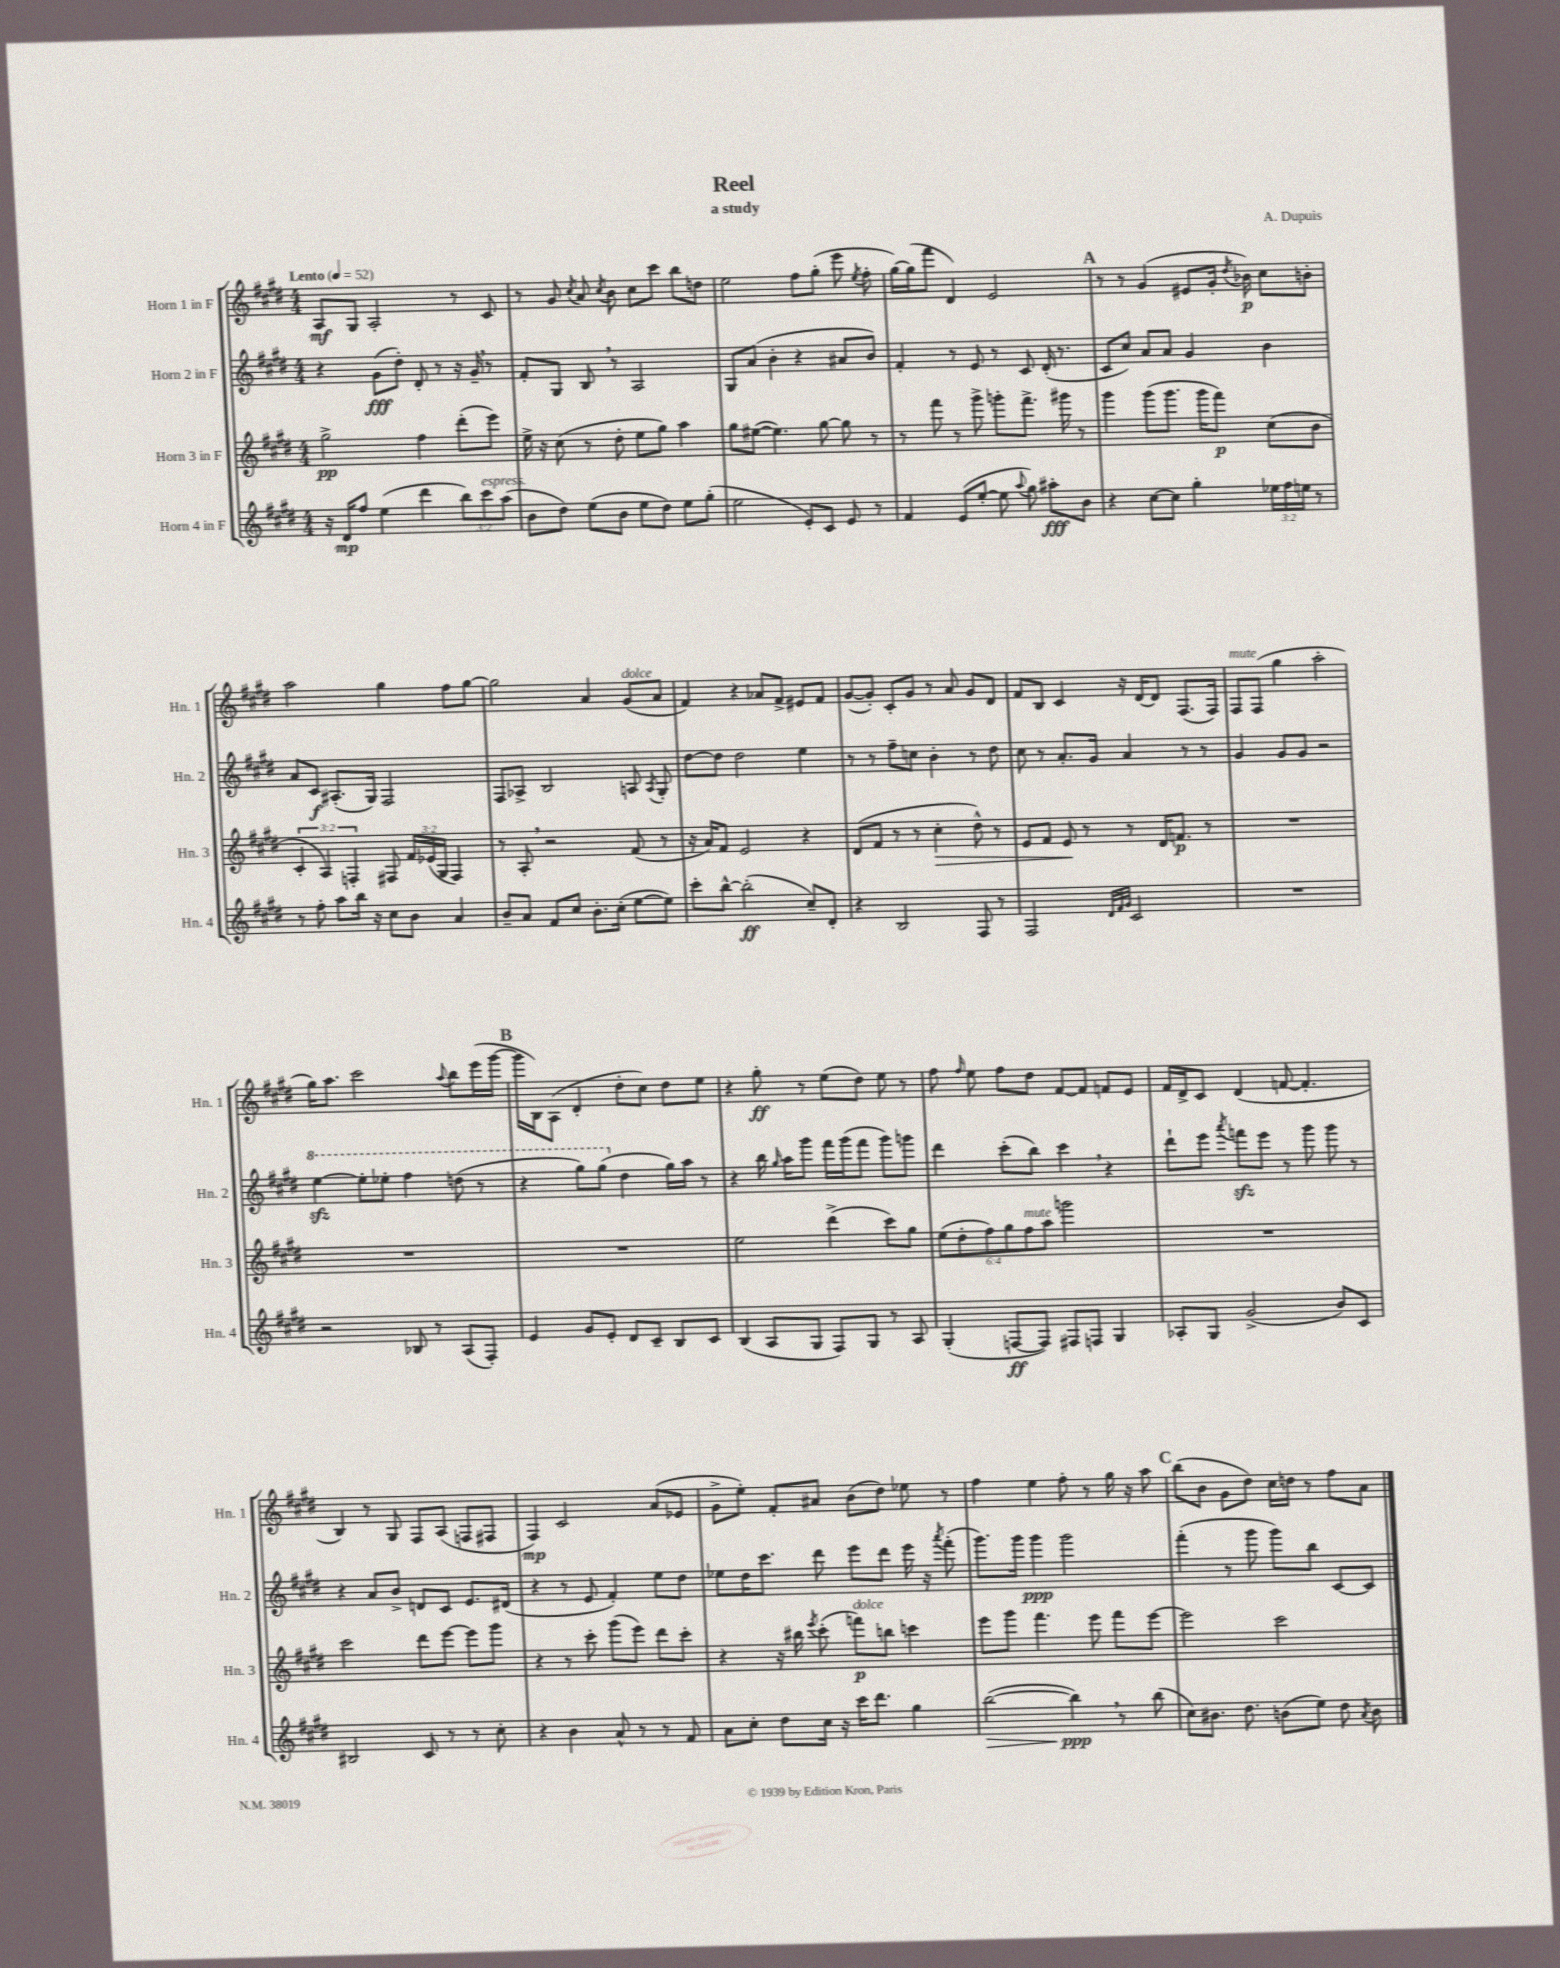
\header { title = "Reel" composer = "A. Dupuis" subtitle = "a study" }
<<
\new StaffGroup <<
\new Staff = "s0" \with { instrumentName = "Horn 1 in F" shortInstrumentName = "Hn. 1" } {
    \clef treble \key e \major \numericTimeSignature \time 4/4 \tempo "Lento" 4 = 52
    \autoBeamOff a8[\mf gis8] a2-. r8 cis'8 |
    r8 gis'8 \acciaccatura { cis''8 } a'8 \acciaccatura { cis''8 } b'8 cis''8[ cis'''8] b''8[ d''8] |
    e''2 fis''8[ gis''8]-.( e'''8 \acciaccatura { e''8 } fis''8-. |
    gis''16[~) gis''16( fis'''8] dis'4) e'2 |
    \mark \markup { \bold "A" } r8 r8 gis'4( eis'8[ gis'16]-. \acciaccatura { dis''8 } bes'16\p) cis''8[ b'8]-. |
    a''2 gis''4 fis''8[ gis''8]~ |
    gis''2 a'4 gis'8[^\markup { \italic "dolce" }( a'8] |
    fis'4) r4 aes'8[ fis'8]-> eis'8[ fis'8] |
    gis'8[~( gis'8]-.) cis'8[-. gis'8] r8 a'8 gis'8[ dis'8] |
    fis'8[ b8] cis'4 r16 dis'16[~ dis'8] fis8.[( fis16]) |
    fis8[^\markup { \italic "mute" } fis8]( gis''4 a''2-. |
    gis''16[) a''8.] cis'''2 \appoggiatura { a''8 } b''8[ e'''16( gis'''16]~ |
    \mark \markup { \bold "B" } gis'''16[ b16) a8]( dis'4-. dis''8[-. cis''8]) dis''8[ e''8] |
    r4 gis''8-.\ff r8 e''8[( dis''8]) e''8 r8 |
    fis''8 \grace { fis''16 } e''8 fis''8[ dis''8] fis'8[~ fis'8] f'8[ e'8] |
    fis'16[ dis'16-> cis'8] dis'4( f'8~ f'4.-. |
    b4) r8 gis8 fis8[ a8]( f8[ fis8] |
    fis4\mp) cis'2 a'8[( ees'8] |
    gis'8[-> e''8]-.) fis'8[-. ais'8] b'8[( dis''8]) ees''8 r8 |
    fis''4 e''4 fis''8-. r8 gis''16 r16 a''8 |
    \mark \markup { \bold "C" } b''8[( b'8] gis'8[ dis''8]) cis''16[ d''16] r8 fis''8[ a'8] \bar "|." |
}
\new Staff = "s1" \with { instrumentName = "Horn 2 in F" shortInstrumentName = "Hn. 2" } {
    \clef treble \key e \major \numericTimeSignature \time 4/4
    \autoBeamOff r4 gis'8[\fff( dis''8]-.) dis'8-. r8 r16 gis'16-- \breathe r8 |
    fis'8[-. gis8] b8 \breathe r8 a2 |
    gis8[ a'8]( b'4-. r4 ais'8[ b'8]) |
    fis'4-. r8 e'8 r8 cis'8 dis'16-.( r8. |
    \mark \markup { \bold "A" } cis'8[ cis''8]) a'8[ a'8] gis'4 b'4 |
    a'8[ cis'8]\f ais8.[-.( gis16]) fis2 |
    fis8[ aes8]-> b2 a8 \acciaccatura { a8 } gis8-. |
    dis''8[~ dis''8] dis''2 e''4 |
    r8 r8 fis''8[-- c''8] b'4-. r8 dis''8 |
    cis''8 r8 a'8.[-. gis'16] a'4 r8 r8 |
    gis'4 gis'8[ gis'8] r2 |
    \ottava #1 e'''4~\sfz e'''8[-. ees'''8]-. fis'''4 d'''8( r8 |
    \mark \markup { \bold "B" } r4 gis'''8[) gis'''8]( \ottava #0 dis''4 gis''16[) a''16] r8 |
    r4 b''16 \grace { gis''16 } a''16[ gis'''8] fis'''16[ gis'''16( fis'''8] gis'''8[) g'''8] |
    dis'''4 cis'''8[-.( b''8]) cis'''4 \breathe r4 |
    dis'''8[-! e'''8] \acciaccatura { a'''8 } f'''8[\sfz e'''8] r8 gis'''8 gis'''8 r8 |
    r4 a'8[ b'8]-> d'8[ cis'8] e'8.[ dis'16]( |
    r4 r8 e'8 fis'4-.) e''8[ dis''8] |
    ees''8[ dis''16 cis'''8.] dis'''8 e'''8[ dis'''8] e'''16 r16 \acciaccatura { a'''8 } fis'''8-.( |
    gis'''8.[) gis'''16] gis'''4\ppp gis'''2 |
    \mark \markup { \bold "C" } fis'''4-.( r8 gis'''8 gis'''8[) b''8] cis'8[~ cis'8] \bar "|." |
}
\new Staff = "s2" \with { instrumentName = "Horn 3 in F" shortInstrumentName = "Hn. 3" } {
    \clef treble \key e \major \numericTimeSignature \time 4/4 \override Staff.TupletNumber.text = #tuplet-number::calc-fraction-text
    \autoBeamOff gis''2->\pp fis''4 dis'''8[-.( e'''8]) |
    e''16-> r16 cis''8( r8 dis''8-. e''8[ gis''8]) a''4 |
    gis''8[ eis''8]~( eis''4.) gis''8~ gis''8 r8 |
    r8 fis'''8 r8 gis'''8-> g'''8[-. fis'''8.]-> gis'''16 r8 |
    \mark \markup { \bold "A" } gis'''4 gis'''8[( gis'''8.] gis'''16[ fis'''8]\p) cis''8[( b'8] |
    \tuplet 3/2 { cis'4-. a4) f4-. } fis8 \tuplet 3/2 { fis'16[ ees'16( gis16] } fis4) |
    r8 a8-. \breathe r2 fis'8( r8 |
    r16 a'16[) fis'8] e'2 r4 |
    dis'8[( fis'8] r8 r8 cis''4-.\> dis''8-^) r8 |
    e'8[ fis'8] e'8\! r8 r8 dis'16[ f'8.]\p r8 |
    R1 |
    R1 |
    \mark \markup { \bold "B" } R1 |
    e''2 dis'''4->( cis'''8[) gis''8] |
    \tuplet 6/4 { e''8[( dis''8-. fis''8) gis''8 fis''8^\markup { \italic "mute" } a''8] } g'''2 |
    R1 |
    cis'''2 dis'''8[ e'''8]~ e'''8[ gis'''8] |
    r4 r8 cis'''8-. gis'''8[( e'''8]) dis'''8[ cis'''8]-. |
    r4 r16 bis''16 \acciaccatura { e'''8 } cis'''8-.( f'''8[\p^\markup { \italic "dolce" }) b''8] c'''4 |
    e'''8[ gis'''8] fis'''4. e'''8 fis'''8[ e'''8]~ |
    \mark \markup { \bold "C" } e'''2 cis'''2 \bar "|." |
}
\new Staff = "s3" \with { instrumentName = "Horn 4 in F" shortInstrumentName = "Hn. 4" } {
    \clef treble \key e \major \numericTimeSignature \time 4/4 \override Staff.TupletNumber.text = #tuplet-number::calc-fraction-text
    \autoBeamOff r16 dis'16[\mp fis''8] e''4( dis'''4 \tuplet 3/2 { b''8[) cis'''8^\markup { \italic "espress." } a''8]( } |
    b'8[ dis''8]) e''8[( b'8] e''8[ dis''8]) e''8[ gis''8]-.( |
    e''2 e'8[-.) cis'8] e'8 r8 |
    fis'4 e'8[( e''8]~-. e''8 \appoggiatura { a''8 } gis''8) ais''8[-.\fff b'8] |
    \mark \markup { \bold "A" } r4 cis''8[~ cis''8] gis''4-. \tuplet 3/2 { ees''16[ fis''16 e''16] } r8 |
    r8 fis''8-. a''8[ b''16] r16 cis''8[ b'8] a'4 |
    b'8[-- a'8] fis'8[ cis''8] b'8.[-. cis''16]-.( e''8[~ e''8]) |
    cis'''8[-. b''8]~-^ b''2-.\ff( cis''8[--) dis'8]-. |
    r4 b2 fis8 r8 |
    fis2 \grace { dis'32[ fis'32 gis'32] } cis'2 |
    R1 |
    r2 bes8 r8 a8[( fis8]-.) |
    \mark \markup { \bold "B" } e'4 gis'8[ e'8]-. dis'8[ cis'8]-- b8[ cis'8] |
    b4( a8[ gis8] fis8[) gis8] r8 a8 |
    gis4-.( f8[~\ff f8]) fis8[ f8] gis4 |
    aes8[-. gis8] gis'2->( b'8[) cis'8] |
    bis2 cis'8 r8 r8 cis''8-. |
    r4 b'4 a'8-^ r8 r8 fis'8 |
    a'8[ cis''8]-. dis''8[ cis''16] r16 cis'''16[ dis'''8.] gis''4 |
    b''2~\>( b''4\ppp\!) \breathe r8 b''8( |
    \mark \markup { \bold "C" } cis''8[) bis'8.] dis''8. b'8[( e''8]) dis''8 \acciaccatura { a'8 } b'8 \bar "|." |
}
>>
>>
\layout { \context { \Score \remove "Bar_number_engraver" } }
